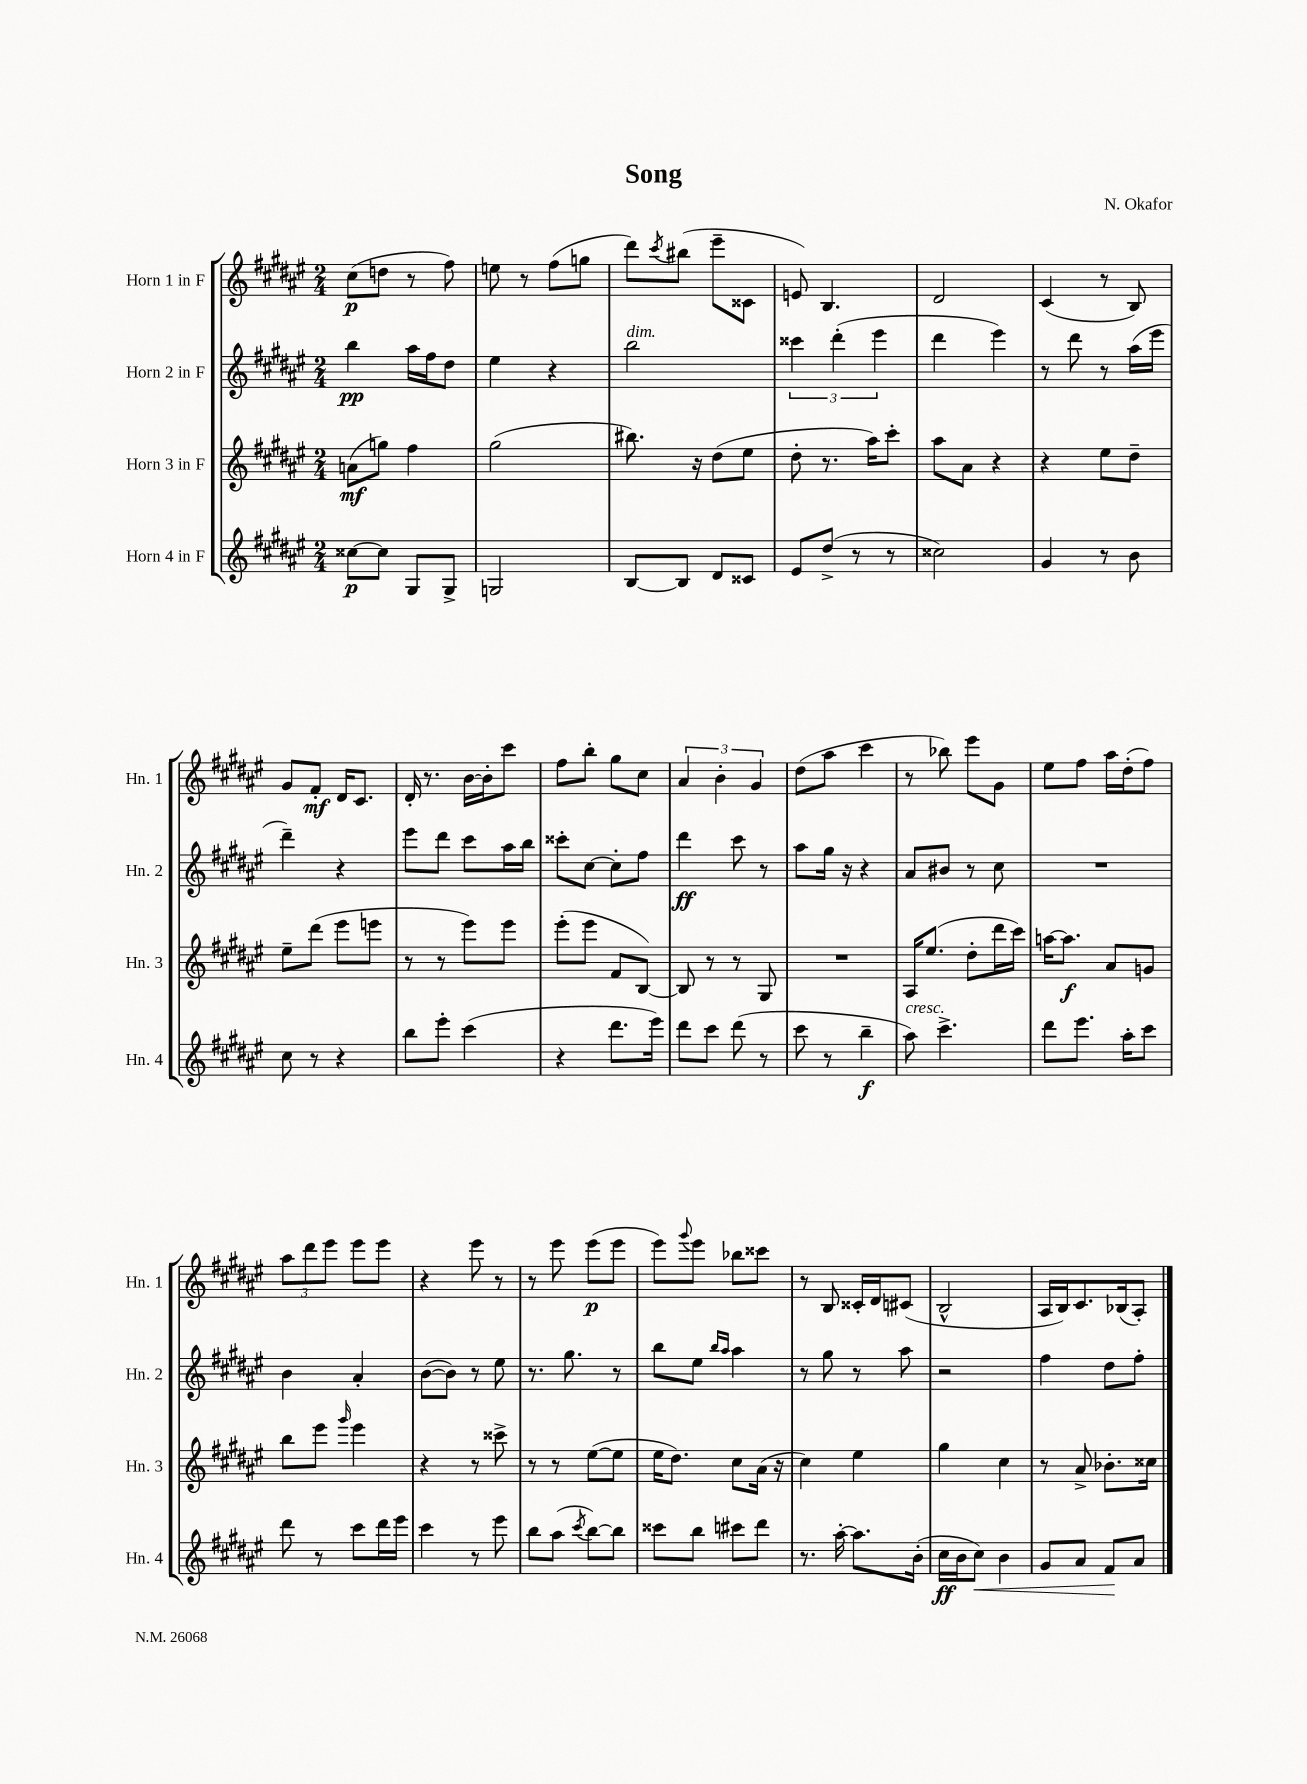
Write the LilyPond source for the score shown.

\header { title = "Song" composer = "N. Okafor" }
<<
\new StaffGroup <<
\new Staff = "s0" \with { instrumentName = "Horn 1 in F" shortInstrumentName = "Hn. 1" } {
    \clef treble \key fis \major \numericTimeSignature \time 2/4
    cis''8\p( d''8 r8 fis''8) |
    e''8 r8 fis''8( g''8 |
    dis'''8) \acciaccatura { cis'''8 } bis''8( eis'''8-- cisis'8 |
    e'8) b4. |
    dis'2 |
    cis'4( r8 b8) |
    gis'8 fis'8-.\mf dis'16 cis'8. |
    dis'16-. r8. b'16~ b'16-. cis'''8 |
    fis''8 b''8-. gis''8 cis''8 |
    \tuplet 3/2 { ais'4 b'4-. gis'4 } |
    dis''8( ais''8 cis'''4 |
    r8 bes''8) eis'''8 gis'8 |
    eis''8 fis''8 ais''16 dis''16-.( fis''8) |
    \tuplet 3/2 { ais''8 dis'''8 eis'''8 } eis'''8 eis'''8 |
    r4 eis'''8 r8 |
    r8 eis'''8 eis'''8\p( eis'''8 |
    eis'''8) \appoggiatura { gis'''8 } eis'''8 bes''8 cisis'''8 |
    r8 b8 cisis'16-. dis'16 cis'8( |
    b2-^ |
    ais16 b16) cis'8. bes16( ais8-.) \bar "|." |
}
\new Staff = "s1" \with { instrumentName = "Horn 2 in F" shortInstrumentName = "Hn. 2" } {
    \clef treble \key fis \major \numericTimeSignature \time 2/4
    b''4\pp ais''16 fis''16 dis''8 |
    eis''4 r4 |
    b''2^\markup { \italic "dim." } |
    \tuplet 3/2 { cisis'''4 dis'''4-.( eis'''4 } |
    dis'''4 eis'''4) |
    r8 dis'''8 r8 ais''16( eis'''16 |
    dis'''4--) r4 |
    eis'''8 dis'''8 cis'''8 ais''16 b''16 |
    cisis'''8-. cis''8~ cis''8-. fis''8 |
    dis'''4\ff cis'''8 r8 |
    ais''8 gis''16 r16 r4 |
    ais'8 bis'8 r8 cis''8 |
    R2 |
    b'4 ais'4-. |
    b'8~( b'8) r8 eis''8 |
    r8. gis''8. r8 |
    b''8 eis''8 \grace { b''16 ais''16 } ais''4 |
    r8 gis''8 r8 ais''8 |
    r2 |
    fis''4 dis''8 fis''8-. \bar "|." |
}
\new Staff = "s2" \with { instrumentName = "Horn 3 in F" shortInstrumentName = "Hn. 3" } {
    \clef treble \key fis \major \numericTimeSignature \time 2/4
    a'8\mf( g''8) fis''4 |
    gis''2( |
    bis''8.) r16 dis''8( eis''8 |
    dis''8-. r8. ais''16) cis'''8-. |
    ais''8 ais'8 r4 |
    r4 eis''8 dis''8-- |
    eis''8-- dis'''8( eis'''8 e'''8 |
    r8 r8 eis'''8) eis'''8 |
    eis'''8-.( eis'''8 fis'8 b8~) |
    b8 r8 r8 gis8 |
    R2 |
    ais16 eis''8.( dis''8-. dis'''16 cis'''16) |
    a''16~ a''8.\f ais'8 g'8 |
    b''8 eis'''8 \grace { gis'''16 } eis'''4 |
    r4 r8 cisis'''8-> |
    r8 r8 eis''8~( eis''8 |
    eis''16 dis''8.) cis''8 ais'16( r16 |
    cis''4) eis''4 |
    gis''4 cis''4 |
    r8 ais'8-> bes'8.-. cisis''16 \bar "|." |
}
\new Staff = "s3" \with { instrumentName = "Horn 4 in F" shortInstrumentName = "Hn. 4" } {
    \clef treble \key fis \major \numericTimeSignature \time 2/4
    cisis''8~\p cisis''8 gis8 gis8-> |
    g2 |
    b8~ b8 dis'8 cisis'8 |
    eis'8 dis''8->( r8 r8 |
    cisis''2) |
    gis'4 r8 b'8 |
    cis''8 r8 r4 |
    b''8 eis'''8-. cis'''4( |
    r4 dis'''8. eis'''16) |
    dis'''8 cis'''8 dis'''8( r8 |
    cis'''8 r8 b''4--\f |
    ais''8^\markup { \italic "cresc." }) cis'''4.-> |
    dis'''8 eis'''8. ais''16-. cis'''8 |
    dis'''8 r8 cis'''8 dis'''16 eis'''16 |
    cis'''4 r8 eis'''8 |
    b''8 ais''8( \acciaccatura { cis'''8 } b''8~) b''8 |
    cisis'''8 b''8 cis'''8 dis'''8 |
    r8. ais''16~-. ais''8. b'16-.( |
    cis''16\ff b'16 cis''8\<) b'4 |
    gis'8 ais'8 fis'8\! ais'8 \bar "|." |
}
>>
>>
\layout { \context { \Score \remove "Bar_number_engraver" } }
